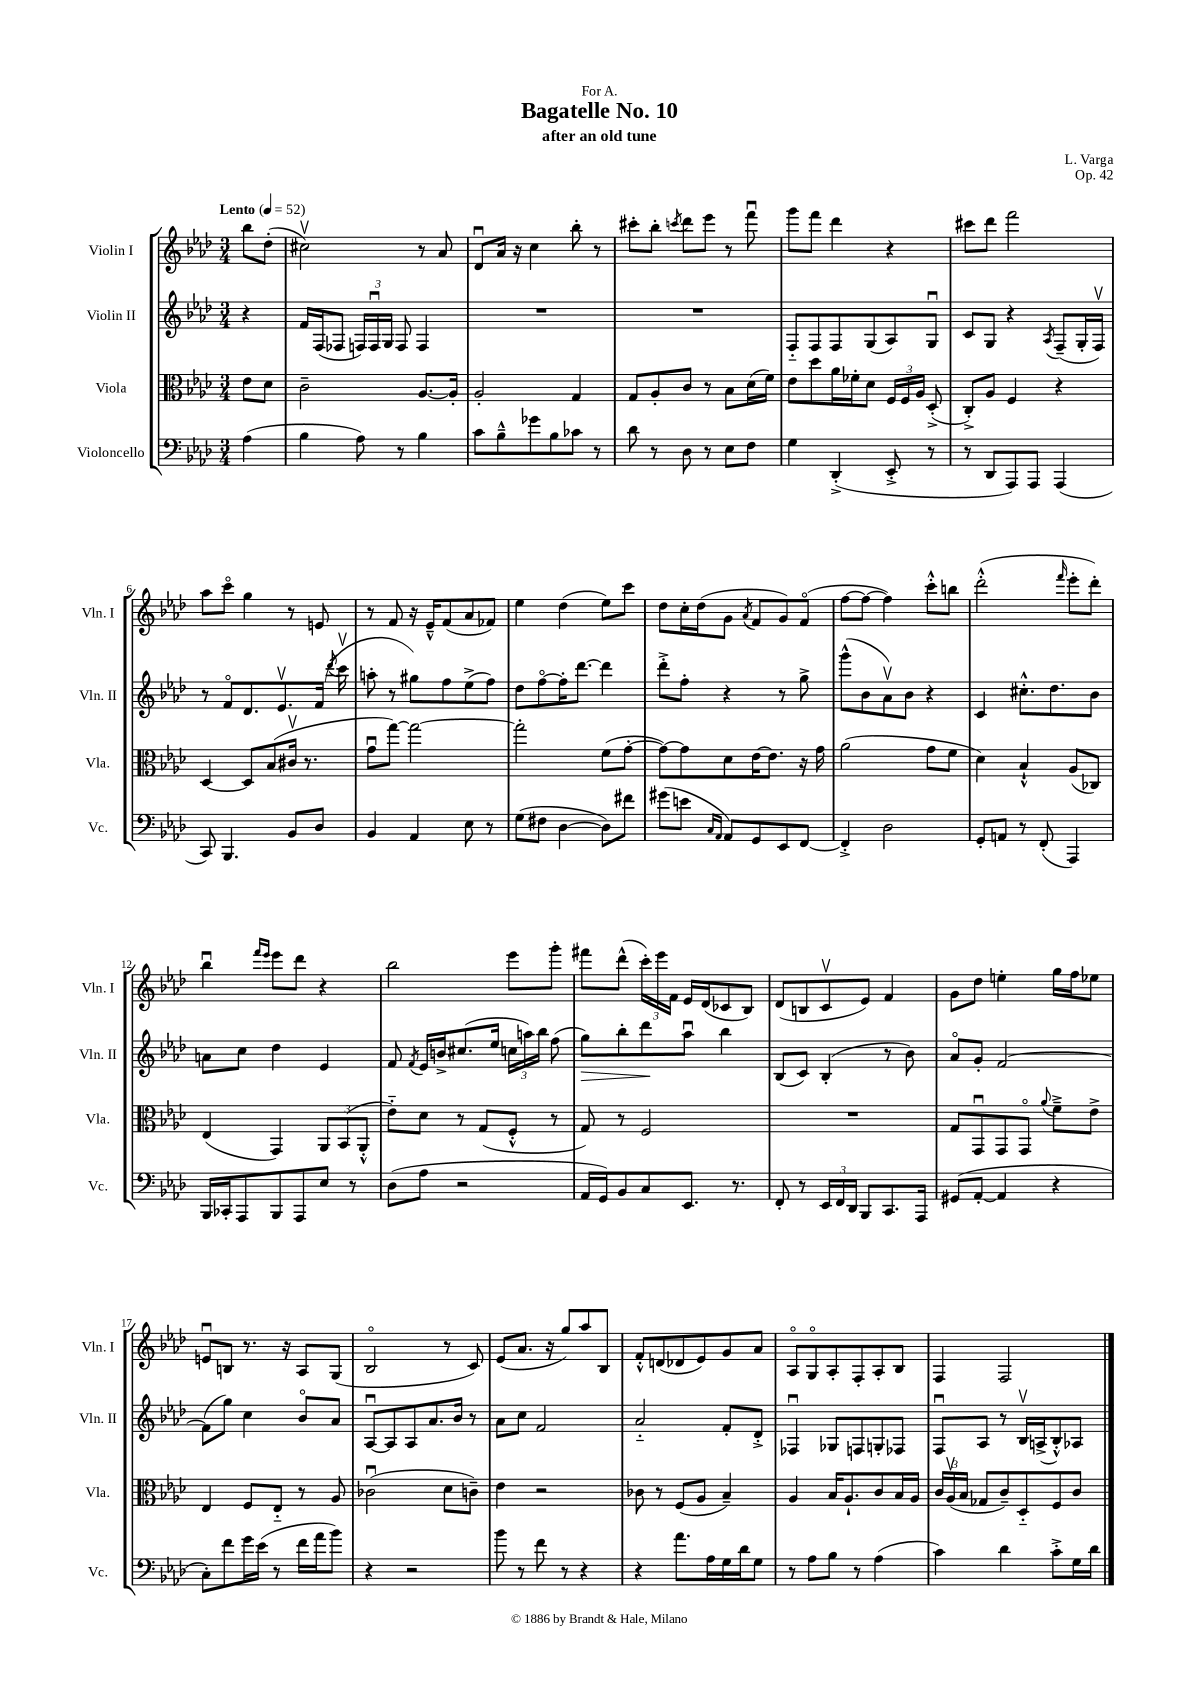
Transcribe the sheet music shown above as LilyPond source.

\header { title = "Bagatelle No. 10" composer = "L. Varga" subtitle = "after an old tune" dedication = "For A." opus = "Op. 42" }
<<
\new StaffGroup <<
\new Staff = "s0" \with { instrumentName = "Violin I" shortInstrumentName = "Vln. I" } {
    \clef treble \key aes \major \numericTimeSignature \time 3/4 \partial 4 \tempo "Lento" 4 = 52
    \autoBeamOff bes''8[ des''8]-.( |
    cis''2\upbow) r8 aes'8 |
    des'8[\downbow aes'16] r16 c''4 bes''8-. r8 |
    cis'''8[-. bes''8]-. \acciaccatura { c'''8 } des'''8[ ees'''8] r8 f'''8\downbow |
    g'''8[ f'''8] des'''4 r4 |
    cis'''8[ des'''8] f'''2 |
    aes''8[ c'''8]\flageolet g''4 r8 e'8 |
    r8 f'8 r16 ees'16[---^ f'8( aes'8 fes'8]) |
    ees''4 des''4( ees''8[) c'''8] |
    des''8[ c''16-. des''16( g'8] \acciaccatura { aes'8 } f'8[ g'8) f'8]\flageolet( |
    f''8[~ f''8]~ f''4) c'''8[-.-^ b''8] |
    des'''2-.-^( \grace { f'''16 } ees'''8[-. des'''8]-.) |
    bes''4\downbow \grace { f'''16[ ees'''16] } ees'''8[ des'''8] r4 |
    bes''2 ees'''8[ g'''8]-. |
    fis'''8[ des'''8]-^( \tuplet 3/2 { c'''16[-.) ees'''16 f'16] } ees'16[ des'16( ces'8 bes8]) |
    des'8[( b8 c'8\upbow ees'8]) f'4 |
    g'8[ des''8] e''4-. g''16[ f''16 ees''8] |
    e'8[\downbow b8] r8. r16 aes8[ g8]( |
    bes2\flageolet r8 c'8) |
    ees'8[( aes'8.] r16 g''8[) aes''8 bes8] |
    f'8[-.-^ d'8( des'8 ees'8) g'8 aes'8] |
    aes8[\flageolet g8\flageolet aes8-. f8-. aes8-. bes8] |
    f4 f2 \bar "|." |
}
\new Staff = "s1" \with { instrumentName = "Violin II" shortInstrumentName = "Vln. II" } {
    \clef treble \key aes \major \numericTimeSignature \time 3/4 \partial 4
    \autoBeamOff r4 |
    f'16[ f16( fes8] \tuplet 3/2 { f16[) f16\downbow g16] } f8 f4 |
    R2. |
    R2. |
    f8[-_ f8 f8 g8( aes8) g8]\downbow |
    c'8[ g8] r4 \acciaccatura { aes8 } f8[--( g16-. f16]\upbow) |
    r8 f'8[\flageolet des'8. ees'8.\upbow f'16]( \acciaccatura { des'''8 } c'''16\upbow |
    a''8-. r8 gis''8[) f''8 ees''8->( f''8]) |
    des''8[ f''8~\flageolet f''16-. des'''8.]~ des'''4 |
    des'''8[-.-> f''8]-. r4 r8 g''8-> |
    g'''8[-^( bes'8 aes'8\upbow) bes'8] r4 |
    c'4 cis''8.[-.-^ des''8. bes'8] |
    a'8[ c''8] des''4 ees'4 |
    f'8 \acciaccatura { f'8 } ees'16[ b'16-> cis''8.( ees''16] \tuplet 3/2 { c''16[ a''16) bes''16] } f''8( |
    g''8[\>) bes''8-. des'''8\! aes''8]\downbow bes''4 |
    bes8[( c'8]) bes4-.( r8 bes'8) |
    aes'8[\flageolet g'8]-. f'2~ |
    f'8[( g''8]) c''4 bes'8[\flageolet aes'8] |
    aes8[~\downbow aes8 aes8 aes'8. bes'16] r8 |
    aes'8[ c''8] f'2 |
    aes'2-_ f'8[-. des'8]-.-> |
    fes4\downbow ges8[ f8 g8-. fes8] |
    f8[\downbow aes8] r8 bes16[\upbow a16->( bes8-.-^) aes8] \bar "|." |
}
\new Staff = "s2" \with { instrumentName = "Viola" shortInstrumentName = "Vla." } {
    \clef alto \key aes \major \numericTimeSignature \time 3/4 \partial 4
    \autoBeamOff ees'8[ des'8] |
    c'2-- aes8.[~ aes16]-. |
    aes2-. g4 |
    g8[ aes8-. c'8] r8 bes8[ des'16( f'16]) |
    ees'8[ des''8 aes'16 fes'16-. des'8] \tuplet 3/2 { f16[ f16 aes16] } des8-.->( |
    c8[-.->) aes8] f4 r4 |
    des4~ des8[ bes8( cis'16]\upbow r8. |
    g'8[\downbow g''8]~) g''2~ |
    g''2-. f'8[( g'8]~-. |
    g'8[~) g'8 des'8 ees'16~ ees'8.] r16 g'16 |
    aes'2( g'8[ f'8] |
    des'4) bes4-!-^ aes8[( ces8]) |
    ees4( g,4) \tuplet 3/2 { aes,8[ bes,8( aes,8]-.-^ } |
    ees'8[-_) des'8] r8 g8[( f8]-.-^ r8 |
    g8) r8 f2 |
    R2. |
    g8[ g,8\downbow g,8 g,8]\flageolet \appoggiatura { aes'8 } f'8[---> ees'8]-> |
    ees4 f8[ ees8]-_ r8 aes8 |
    ces'2\downbow( des'8[ c'8]--) |
    ees'4 r2 |
    ces'8 r8 f8[( aes8] bes4--) |
    aes4 bes16[ aes8.-! c'8 bes16 aes16] |
    \tuplet 3/2 { c'16[ aes16\upbow( bes16] } ges8[ c'8--) des8-_ f8 c'8] \bar "|." |
}
\new Staff = "s3" \with { instrumentName = "Violoncello" shortInstrumentName = "Vc." } {
    \clef bass \key aes \major \numericTimeSignature \time 3/4 \partial 4
    \autoBeamOff aes4( |
    bes4 aes8) r8 bes4 |
    c'8[ bes8---^ ges'8 bes8 ces'8] r8 |
    des'8 r8 des8 r8 ees8[ f8] |
    g4 des,4-.->( ees,8-.-> r8 |
    r8 des,8[ aes,,8) aes,,8] aes,,4( |
    c,8) bes,,4. bes,8[ des8] |
    bes,4 aes,4 ees8 r8 |
    g8[( fis8] des4~ des8[) fis'8] |
    gis'8[( e'8] \grace { c16[ aes,16] } aes,8[) g,8 ees,8 f,8]~ |
    f,4-.-> des2 |
    g,8[-. a,8] r8 f,8-.( aes,,4) |
    bes,,16[ ces,16-. aes,,8 bes,,8 aes,,8 ees8] r8 |
    des8[( aes8] r2 |
    aes,16[ g,16) bes,8 c8 ees,8.] r8. |
    f,8-. r8 \tuplet 3/2 { ees,16[ f,16 des,16] } bes,,8[ c,8. aes,,16] |
    gis,8[( aes,8]~-. aes,4 r4 |
    c8[-.) f'8 g'16 ees'16]( r8 f'16[ aes'16 bes'8]) |
    r4 r2 |
    bes'8 r8 f'8 r8 r4 |
    r4 aes'8.[ aes16 g16 des'16 g8] |
    r8 aes8[ bes8] r8 aes4( |
    c'4) des'4 c'8[-.-> g16 des'16] \bar "|." |
}
>>
>>
